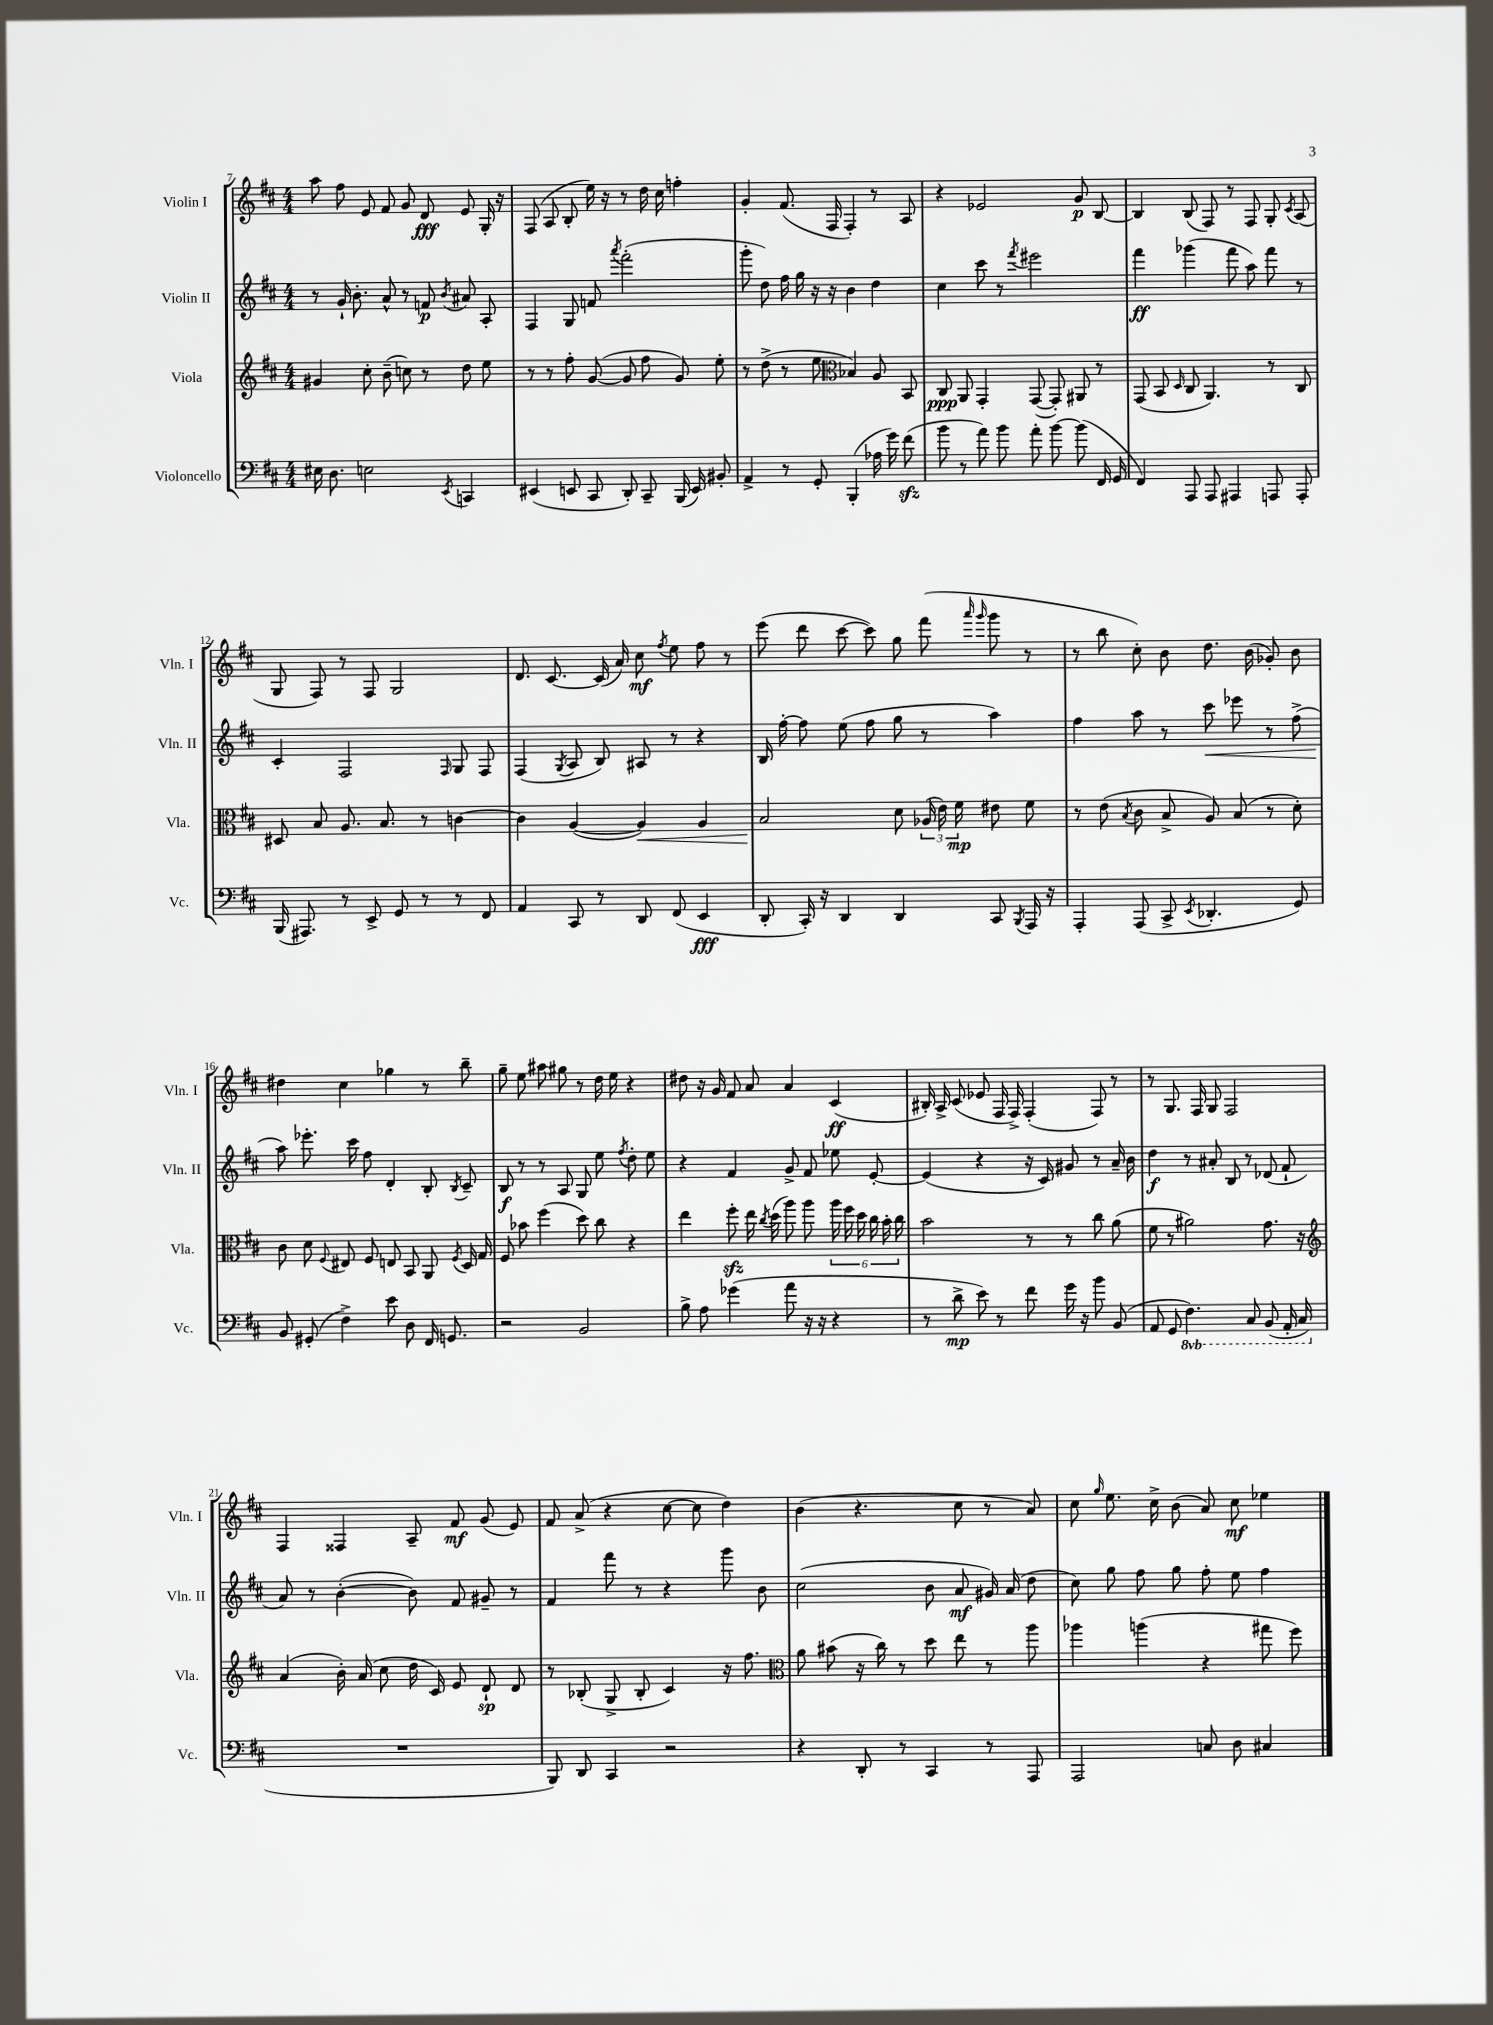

**kern	**kern	**kern	**kern
*staff4	*staff3	*staff2	*staff1
*clefF4	*clefG2	*clefG2	*clefG2
*k[f#c#]	*k[f#c#]	*k[f#c#]	*k[f#c#]
*M4/4	*M4/4	*M4/4	*M4/4
16E#	4g#	8r	8aa
8.D	.	.	.
.	.	16g`	8ff#
.	.	8.b'	.
2E	8cc#'	.	8e
.	(8b~	8a^^	8f#
.	8cc)	8r	8g
.	8r	8f	8d
8qEE	.	8qb	.
4CC	8dd	8a#	8e
.	8ee	8A'	16G'
.	.	.	16r
=	=	=	=
(4EE#	8r	4F#	(8F#
.	8r	.	8A
8EE	8ff#'	8G	8B'
8CC#	([8g	8f	16ee)
.	.	.	16r
.	.	8qaaa	.
8DD')	8g]	(2fff#'	8r
8CC#~	8ff#	.	16dd
.	.	.	16cc#
(16BBB	8g)	.	4ff'
16EE)	.	.	.
8BB#'	8ee'	.	.
=	=	=	=
4AA^	8r	8ggg'	4g'
.	(8dd^	8dd)	.
8r	8r	16ff#	(8.f#
.	.	16gg	.
8GG'	8ee	16r	.
.	.	16r	16F#
*	*clefC3	*	*
(4BBB'	4B-)	4b	4F#')
16A-	8A	4dd	8r
16g)	.	.	.
(8f#	8BB	.	8A
=	=	=	=
8b	8C#	4cc#	4r
8r	8AA	.	.
8a)	4GG'	8ccc#	2e-
8b	.	8r	.
.	.	8qfff#	.
8a'	([8GG	2eee#	.
[8b	8GG'])	.	.
(8b]	8AA#	.	8g
16FF#	8r	.	[8B
16GG	.	.	.
=	=	=	=
4FF#)	(8GG	4fff#	4B]
.	8BB	.	.
.	16qqD	.	.
8AAA	8C#	(4ggg-	(8B
8AAA	4.AA)	.	8F#)
4AAA#	.	8fff#	8r
.	.	8aa)	8F#
8AAA	8r	8fff#	8G'
.	.	.	8qc#
8AAA'	8C#	8r	(8A
=	=	=	=
(16BBB	8D#	4c#'	8G
8.AAA#)	.	.	.
.	8B	.	8F#)
8r	8.A	2F#	8r
8EE^	.	.	8F#
.	8.B	.	.
8GG	.	.	2G
8r	8r	.	.
.	.	16qqF#	.
8r	[4c	8G	.
8FF#	.	8F#	.
=	=	=	=
4AA	4c]	(4F#	8.d
.	.	.	[8.c#
.	.	8qG	.
8CC#	([4A	8A	.
8r	.	8B)	(16c#]
.	.	.	16a)
8DD	4A])	8A#	8cc#
.	.	.	8qff#
(8FF#	.	8r	8ee
4EE	4A	4r	8ff#
.	.	.	8r
=	=	=	=
8DD'	2B	16B	(8eee
.	.	[16ff#'	.
16CC#')	.	8ff#]	8ddd
16r	.	.	.
4DD	.	(8ee	[8ccc#
.	.	8ff#	8ccc#])
4DD	8d	8gg	8gg
.	(24A-	8r	(8fff#
.	24e)	.	.
.	24f#	.	.
.	.	.	16qqaaa
.	.	.	16qqggg
8CC#	8e#	4aa)	8ggg
8qBBB	.	.	.
16AAA	8f#	.	8r
16r	.	.	.
=	=	=	=
4AAA'	8r	4ff#	8r
.	(8e	.	8bb
.	8qB	.	.
(8AAA	8c#	8aa	8cc#')
8CC#^	8B^	8r	8b
8qEE	.	.	.
4.DD-'	8A)	8ccc#	8.dd
.	(8B	8eee-	.
.	.	.	(16b
.	8r	8r	8g-')
8GG)	8d')	(8ff#^	8b
=	=	=	=
8BB	8c#	8aa)	4dd#
(8GG#'	8d	8.eee-'	.
.	8qqF#	.	.
4F#^)	8E#	.	4cc#
.	.	16ccc#	.
.	8F#	8ff#	.
8e	8E	4d'	4gg-
8D	8BB	.	.
16FF#	8AA	8B'	8r
8.GG	.	.	.
.	8qF#	8qB	.
.	16D	8c#~	8bb~
.	16G	.	.
=	=	=	=
2r	8F#	8B	8gg~
.	8b-	8r	8ee
.	(4ff#	8r	8aa#
.	.	8A	8gg#
2BB	8dd)	8G	8r
.	8cc#	8ee	16dd
.	.	.	16ee
.	.	8qff#	.
.	4r	8dd'	4r
.	.	8ee	.
=	=	=	=
8B^	4ee	4r	8dd#
8A	.	.	16r
.	.	.	16g
(4g-	8ff#'	4f#	8f#
.	16ee	.	8a
.	8qcc#	.	.
.	(16dd	.	.
8a	8aa)	8g^	4a
16r	8aa	8f#	.
16r	.	.	.
4r	24aa	8ee-	(4c#
.	24ff#	.	.
.	24dd	.	.
.	24cc#	[8e'	.
.	24b'	.	.
.	24cc#	.	.
=	=	=	=
8r	2b	(4e]	16B#')
.	.	.	16A^
8d^	.	.	(8c#
8e)	.	4r	8e-
8r	.	.	16F#
.	.	.	16F#^)
8f#	8r	16r	(4F#'
.	.	16c#)	.
16g	8r	8g#	.
16r	.	.	.
8b	8cc#	8r	8F#)
(8BB	(8a	16a~	8r
.	.	16b	.
=	=	=	=
8AA	8f#	4dd	8r
8GG	8r	.	8.G
4.FF#)	2a#)	8r	.
.	.	.	16F#
.	.	8a#'	8G
.	.	8B	2F#
8CC#	.	8r	.
(8BBB	8.g	(8d-	.
16AAA'	.	8f#`	.
16CC#	16r	.	.
=	=	=	=
*	*clefG2	*	*
1r	(4a	8a)	4F#
.	.	8r	.
.	16b')	([4b'	4F##
.	(16a	.	.
.	8cc#	.	.
.	16dd	8b])	8A~
.	16c#)	.	.
.	8e	8f#	8f#
.	8d`	8g#~	(8g
.	8d	8r	8e)
=	=	=	=
8BBB)	8r	4f#	8f#
8DD	(8B-'	.	(8a^
4CC#	8G^	8fff#	4r
.	8B-'	8r	.
2r	4c#)	4r	[8cc#
.	.	.	8cc#]
.	16r	8ggg	4dd)
.	8.ff#	.	.
.	.	8b	.
=	=	=	=
*	*clefC3	*	*
4r	8a	(2cc#	(4b
.	(8b#	.	.
8DD'	16r	.	4.r
.	16cc#)	.	.
8r	8r	.	.
4CC#	8dd	8b	.
.	8ee	8a	8cc#
8r	8r	16g#)	8r
.	.	(16a	.
8AAA	8aa	8dd	8a)
=	=	=	=
2AAA	4aa-	8cc#)	8cc#
.	.	.	16qqgg
.	.	8gg	8.ee
.	(4aa	8ff#	.
.	.	.	16cc#^
.	.	8gg	(8b
8C	4r	8ff#'	8a)
8D	.	8ee	8cc#
4C#	8gg#	4ff#	4ee-
.	8ff#)	.	.
==	==	==	==
*-	*-	*-	*-
